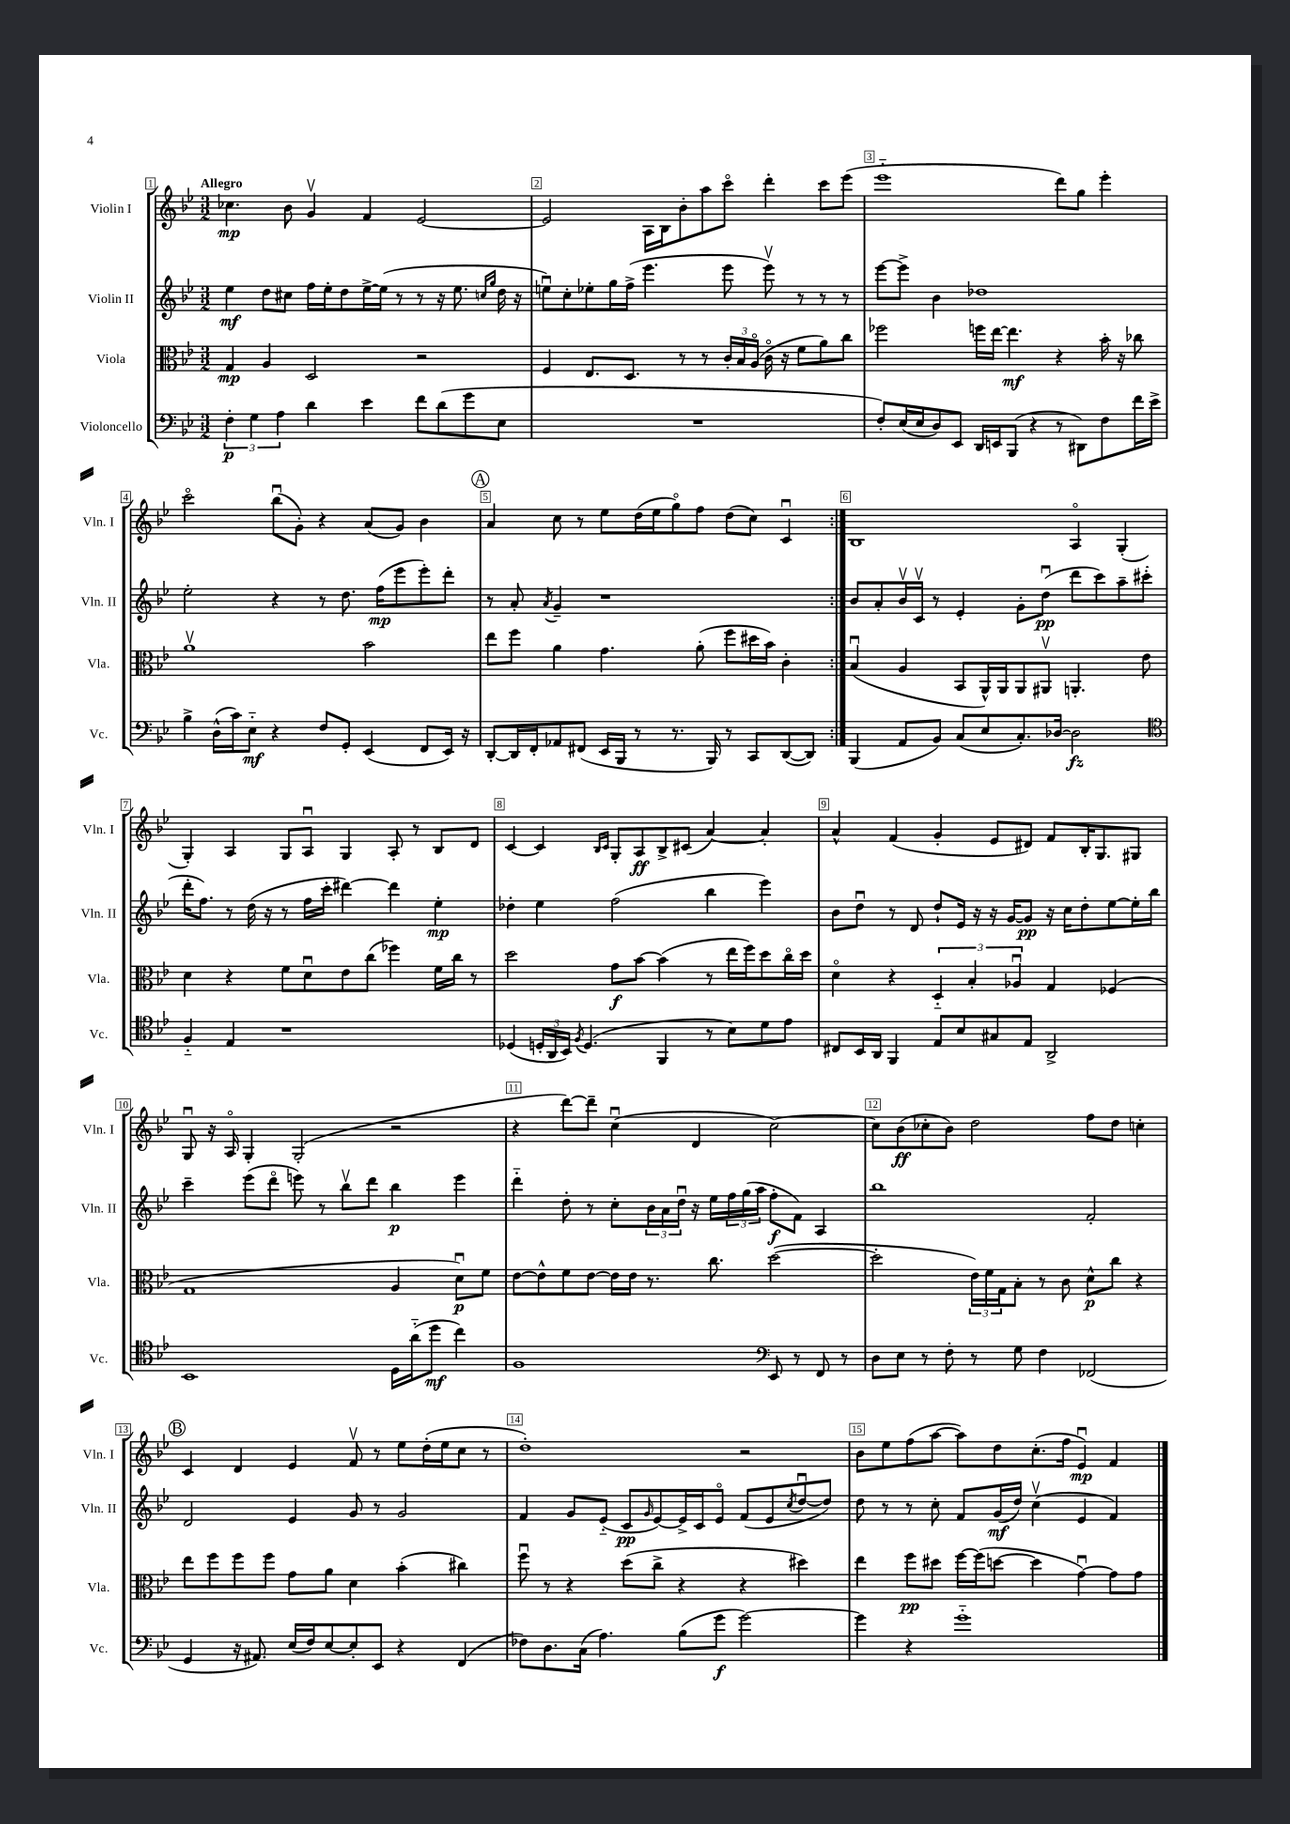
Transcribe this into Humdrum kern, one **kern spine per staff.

**kern	**dynam	**kern	**dynam	**kern	**dynam	**kern	**dynam
*part4	*part4	*part3	*part3	*part2	*part2	*part1	*part1
*staff4	*staff4	*staff3	*staff3	*staff2	*staff2	*staff1	*staff1
*I"Violoncello	*	*I"Viola	*	*I"Violin II	*	*I"Violin I	*
*I'Vc.	*	*I'Vla.	*	*I'Vln. II	*	*I'Vln. I	*
*clefF4	*	*clefC3	*	*clefG2	*	*clefG2	*
*k[b-e-]	*	*k[b-e-]	*	*k[b-e-]	*	*k[b-e-]	*
*M3/2	*	*M3/2	*	*M3/2	*	*M3/2	*
=1	=1	=1	=1	=1	=1	=1	=1
!	!	!	!	!	!	!LO:TX:a:B:t=Allegro	!
6F'\	p	4G/	mp	4ee-\	mf	4.cc-X\	mp
6G\	.	.	.	.	.	.	.
.	.	4A/	.	8dd\L	.	.	.
6A\	.	.	.	.	.	.	.
.	.	.	.	8cc#X\J	.	8b-\	.
4d\	.	2D/	.	16ff\LL	.	4gv/	.
.	.	.	.	16ee-'\J	.	.	.
.	.	.	.	8dd\	.	.	.
4e-\	.	.	.	[16ee-^\L	.	4f/	.
.	.	.	.	(16ee-\JJ]	.	.	.
.	.	.	.	8r	.	.	.
8f\L	.	2r	.	8r	.	[2e-/	.
(8d\	.	.	.	16r	.	.	.
.	.	.	.	8.ee-\	.	.	.
8g\	.	.	.	.	.	.	.
.	.	.	.	16qqccn/LL	.	.	.
.	.	.	.	16qqgg/JJ	.	.	.
8E-\J	.	.	.	16dd\	.	.	.
.	.	.	.	16r	.	.	.
=2	=2	=2	=2	=2	=2	=2	=2
1.r	.	4F/	.	8eenu\L)	.	2e-/]	.
.	.	.	.	8cc'\	.	.	.
.	.	8.E-/L	.	8ee-X'\	.	.	.
.	.	.	.	16gg\L	.	.	.
.	.	8.D/J	.	(16ff^\JJ	.	.	.
.	.	.	.	4.eee-\	.	16A\LL	.
.	.	.	.	.	.	16B-\J	.
.	.	8r	.	.	.	8b-'\	.
.	.	8r	.	.	.	8aa\	.
.	.	24c'/LL	.	8eee-\	.	8ccc\J	.
.	.	24B-/	.	.	.	.	.
.	.	(24A/JJ	.	.	.	.	.
.	.	16c\	.	8eee-v\)	.	4ddd'\	.
.	.	16r	.	.	.	.	.
.	.	8f\L	.	8r	.	.	.
.	.	8a\)	.	8r	.	8ccc\L	.
.	.	8cc\J	.	8r	.	(8eee-\J	.
=3	=3	=3	=3	=3	=3	=3	=3
8F'/L)	.	2ff-X\	.	[8eee-\L	.	1eee-	.
(16E-/L	.	.	.	8eee-^\J]	.	.	.
16E-/J	.	.	.	.	.	.	.
8D/)	.	.	.	4b-\	.	.	.
8EE-/J	.	.	.	.	.	.	.
16DD/LL	.	16ffn\LL	.	1dd-X	.	.	.
16EEn/J	.	[16ee-\JJ	.	.	.	.	.
(8BBB-/J	.	4.ee-\]	mf	.	.	.	.
4r	.	.	.	.	.	.	.
8r	.	4r	.	.	.	8ddd\L)	.
8DD#X\L)	.	.	.	.	.	8gg\J	.
8F\	.	16b-'\	.	.	.	4eee-'\	.
.	.	16r	.	.	.	.	.
16f\L	.	8cc-X\	.	.	.	.	.
16e-^\JJ	.	.	.	.	.	.	.
!!LO:LB:g=z
=4	=4	=4	=4	=4	=4	=4	=4
4B-^\	.	1av	.	2ee-'\	.	2ccc\	.
(16D^^\LL	.	.	.	.	.	.	.
16c\J)	.	.	.	.	.	.	.
8E-\J	mf	.	.	.	.	.	.
4r	.	.	.	4r	.	(8bb-u\L	.
.	.	.	.	.	.	8g'\J)	.
8F/L	.	.	.	8r	.	4r	.
8GG'/J	.	.	.	8.dd\	.	.	.
(4EE-/	.	2b-\	.	.	.	(8a/L	.
.	.	.	.	(16ff\KL	mp	.	.
.	.	.	.	8eee-\	.	8g/J)	.
8FF/L	.	.	.	8eee-'\)	.	4b-\	.
16EE-/Jk)	.	.	.	8ddd'\J	.	.	.
16r	.	.	.	.	.	.	.
!!LO:REH:place=s1:t=A
=5	=5	=5	=5	=5	=5	=5	=5
[8DD'/L	.	8ee-\L	.	8r	.	4a/	.
16DD/L]	.	8ff\J	.	8a'/	.	.	.
16FF'/J	.	.	.	.	.	.	.
.	.	.	.	8qa/	.	.	.
8AA-X/	.	4a\	.	4g~/	.	8cc\	.
(8FF#X/J	.	.	.	.	.	8r	.
16EE-/LL	.	4.g\	.	1r	.	8ee-\L	.
16BBB-/JJ	.	.	.	.	.	.	.
8r	.	.	.	.	.	(16dd\L	.
.	.	.	.	.	.	16ee-\J	.
8.r	.	.	.	.	.	8gg\)	.
.	.	(8a'\	.	.	.	8ff\J	.
16BBB-/)	.	.	.	.	.	.	.
8r	.	8ff\L	.	.	.	(8dd\L	.
8CC/L	.	16dd#X\L	.	.	.	8cc\J)	.
.	.	16b-\JJ)	.	.	.	.	.
([8DD/	.	4c'\	.	.	.	4cu/	.
8DD/J])	.	.	.	.	.	.	.
=6:|!	=6:|!	=6:|!	=6:|!	=6:|!	=6:|!	=6:|!	=6:|!
(4BBB-/	.	(4B-u/	.	8b-/L	.	1B-	.
.	.	.	.	8a'/	.	.	.
8AA/L	.	4A/	.	16b-v/L	.	.	.
.	.	.	.	16cv/JJ	.	.	.
8BB-/J)	.	.	.	8r	.	.	.
(8C/L	.	8BB-/L	.	4e-'/	.	.	.
8E-/	.	16AA^^/L)	.	.	.	.	.
.	.	16AA/J	.	.	.	.	.
8.C'/)	.	8AA/	.	8g'\L	.	.	.
.	.	8AA#Xv/J	.	(8ddu\J	pp	.	.
[16D-X/Jk	.	.	.	.	.	.	.
2D-\]	fz	4.AAn'/	.	8ddd\L	.	4A/	.
.	.	.	.	8ccc\)	.	.	.
.	.	.	.	8aa~\	.	(4G'/	.
.	.	8e-\	.	(8ccc#X'\J	.	.	.
!!LO:LB:g=z
=7	=7	=7	=7	=7	=7	=7	=7
*clefC4	*	*	*	*	*	*	*
4F/	.	4d\	.	16ddd'\KL	.	4G'/)	.
.	.	.	.	8.ff\J)	.	.	.
4E-/	.	4r	.	8r	.	4A/	.
.	.	.	.	(16dd\	.	.	.
.	.	.	.	16r	.	.	.
1r	.	8f\L	.	8r	.	8G/L	.
.	.	8du\	.	16ff\LL	.	8Au/J	.
.	.	.	.	16ccc'\JJ	.	.	.
.	.	8e-\	.	[4ddd#X\)	.	4G/	.
.	.	(8cc\J	.	.	.	.	.
.	.	4ff-X\)	.	4ddd#\]	.	8A'/	.
.	.	.	.	.	.	8r	.
.	.	16f\LL	.	4ee-'\	mp	8B-/L	.
.	.	16cc\JJ	.	.	.	.	.
.	.	8r	.	.	.	8d/J	.
=8	=8	=8	=8	=8	=8	=8	=8
(4D-X/	.	2dd\	.	4dd-X'\	.	[4c/	.
24Dn'/LL	.	.	.	4ee-\	.	4c/]	.
24AA/	.	.	.	.	.	.	.
24BB-/JJ)	.	.	.	.	.	.	.
8qF/	.	.	.	.	.	.	.
(4.D/	.	.	.	.	.	.	.
.	.	.	.	.	.	16qqB-/LL	.
.	.	.	.	.	.	16qqc/JJ	.
.	.	8g\L	f	(2ff\	.	8G'/L	.
.	.	[8b-\J	.	.	.	8A/	ff
4FF/	.	(4b-\]	.	.	.	8B-^/	.
.	.	.	.	.	.	(8c#X/J	.
8r	.	8r	.	4bb-\	.	[4a/)	.
8B-\L)	.	16ee-\LL	.	.	.	.	.
.	.	16ff\J)	.	.	.	.	.
8d\	.	8dd\	.	4eee-\)	.	4a'/]	.
8e-\J	.	16cc\L	.	.	.	.	.
.	.	16dd\JJ	.	.	.	.	.
=9	=9	=9	=9	=9	=9	=9	=9
8C#X/L	.	4d\	.	8b-\L	.	4a^^/	.
16BB-/L	.	.	.	8ddu\J	.	.	.
16AA/JJ	.	.	.	.	.	.	.
4FF/	.	4r	.	8r	.	(4f/	.
.	.	.	.	8d/	.	.	.
8E-/L	.	6D/	.	8dd`/L	.	4g'/	.
8B-/	.	.	.	16e-/Jk	.	.	.
.	.	6B-'/	.	.	.	.	.
.	.	.	.	16r	.	.	.
8G#X/	.	.	.	16r	.	8e-/L	.
.	.	.	.	[16g/KL	.	.	.
.	.	6A-Xu/	.	.	.	.	.
8E-/J	.	.	.	8g/J]	pp	8d#X/J)	.
2AA^/	.	4G/	.	16r	.	8f/L	.
.	.	.	.	16cc\KL	.	.	.
.	.	.	.	8dd'\	.	16B-'/K	.
.	.	.	.	.	.	8.G/	.
.	.	(4F-X/	.	[8ee-\	.	.	.
.	.	.	.	16ee-'\L]	.	8G#X/J	.
.	.	.	.	16bb-\JJ	.	.	.
!!LO:LB:g=z
=10	=10	=10	=10	=10	=10	=10	=10
1BB-	.	1G	.	4ccc~\	.	8Gu/	.
.	.	.	.	.	.	16r	.
.	.	.	.	.	.	16A/	.
.	.	.	.	(8eee-\L	.	4G'/	.
.	.	.	.	8ddd\J	.	.	.
.	.	.	.	8eeen\)	.	(2G'/	.
.	.	.	.	8r	.	.	.
.	.	.	.	8bb-v\L	.	.	.
.	.	.	.	8ddd\J	.	.	.
16D\LL	.	4A/	.	4bb-\	p	2r	.
(16a\J	.	.	.	.	.	.	.
8dd\J	mf	.	.	.	.	.	.
4cc\)	.	8du\L)	p	4eee\	.	.	.
.	.	8f\J	.	.	.	.	.
=11	=11	=11	=11	=11	=11	=11	=11
1F	.	[8e-\L	.	4ddd\	.	4r	.
.	.	8e-^^\]	.	.	.	.	.
.	.	8f\	.	8dd'\	.	[8ddd\L)	.
.	.	[8e-\J	.	8r	.	8ddd~\J]	.
.	.	16e-\LL]	.	8cc'\L	.	(4ccu\	.
.	.	16e-\JJ	.	.	.	.	.
.	.	8.r	.	24b-\L	.	.	.
.	.	.	.	24a\	.	.	.
.	.	.	.	24ddu\JJ	.	.	.
.	.	.	.	16r	.	4d/	.
.	.	8.cc\	.	16ee-\LL	.	.	.
.	.	.	.	24ff\	.	.	.
.	.	.	.	(24gg\	.	.	.
.	.	.	.	24aa\JJ	.	.	.
*clefF4	*	*	*	*	*	*	*
8EE-/	.	([2dd\	.	8ff'\L	f	[2cc\)	.
8r	.	.	.	8f\J)	.	.	.
8FF/	.	.	.	4A/	.	.	.
8r	.	.	.	.	.	.	.
=12	=12	=12	=12	=12	=12	=12	=12
8D\L	.	2dd'\]	.	1bb-	.	8cc\L]	.
8E-\J	.	.	.	.	.	(8b-\	ff
8r	.	.	.	.	.	8cc-X'\	.
8F'\	.	.	.	.	.	8b-\J)	.
8r	.	24e-\LL)	.	.	.	2dd\	.
.	.	24f\	.	.	.	.	.
.	.	24G\J	.	.	.	.	.
8G\	.	8B-'\J	.	.	.	.	.
4F\	.	8r	.	.	.	.	.
.	.	8c\	.	.	.	.	.
(2FF-X/	.	8d^^\L	p	2f'/	.	8ff\L	.
.	.	8cc\J	.	.	.	8dd\J	.
.	.	4r	.	.	.	4ccn'\	.
!!LO:LB:g=z
!!LO:REH:place=s1:t=B
=13	=13	=13	=13	=13	=13	=13	=13
4GG/	.	8ee-\L	.	2d/	.	4c/	.
.	.	8ff\	.	.	.	.	.
16r	.	8ff\	.	.	.	4d/	.
8.AA#X/)	.	.	.	.	.	.	.
.	.	8ff\J	.	.	.	.	.
(16E-/LL	.	8g\L	.	4e-/	.	4e-/	.
16F/J)	.	.	.	.	.	.	.
[8E-/	.	8a\J	.	.	.	.	.
8E-'/]	.	4d\	.	8g/	.	8fv/	.
8EE-/J	.	.	.	8r	.	8r	.
4r	.	(4b-'\	.	2g/	.	8ee-\L	.
.	.	.	.	.	.	(16dd'\L	.
.	.	.	.	.	.	16ee-\J	.
(4FF/	.	4cc#X\)	.	.	.	8cc\J	.
.	.	.	.	.	.	8r	.
=14	=14	=14	=14	=14	=14	=14	=14
8F-X\L)	.	8ffu\	.	4f/	.	1dd')	.
8.D\	.	8r	.	.	.	.	.
.	.	4r	.	8g/L	.	.	.
(16C\Jk	.	.	.	.	.	.	.
4.A\)	.	.	.	(8e-/J	.	.	.
.	.	(8dd\L	.	8c/L	pp	.	.
.	.	.	.	16qqg/	.	.	.
.	.	8cc^\J	.	[8e-/)	.	.	.
(8B-\L	.	4r	.	16e-^/L]	.	.	.
.	.	.	.	16c/J	.	.	.
8g\J	f	.	.	8e-/J	.	.	.
[2g\)	.	4r	.	(8f/L	.	2r	.
.	.	.	.	8e-/	.	.	.
.	.	.	.	8qcc/	.	.	.
.	.	4dd#X\)	.	[8ddu/	.	.	.
.	.	.	.	8dd/J])	.	.	.
=15	=15	=15	=15	=15	=15	=15	=15
4g\]	.	4ee-\	.	8dd\	.	8b-\L	.
.	.	.	.	8r	.	8ee-\	.
4r	.	8ff\L	pp	8r	.	(8ff\	.
.	.	8dd#X\J	.	8cc'\	.	[8aa\J	.
1g	.	[16ff\LL	.	8f/L	.	8aa\L])	.
.	.	(16ff\J]	.	.	.	.	.
.	.	[8ddn\J	.	(16g/L	mf	8dd\	.
.	.	.	.	16dd/JJ)	.	.	.
.	.	4dd\]	.	(4ccv\	.	(8.cc'\	.
.	.	.	.	.	.	16ff\Jk	.
.	.	[4gu\)	.	4e-/	.	4e-u/)	mp
.	.	8g\L]	.	4f/)	.	4f/	.
.	.	8g\J	.	.	.	.	.
==	==	==	==	==	==	==	==
*-	*-	*-	*-	*-	*-	*-	*-
